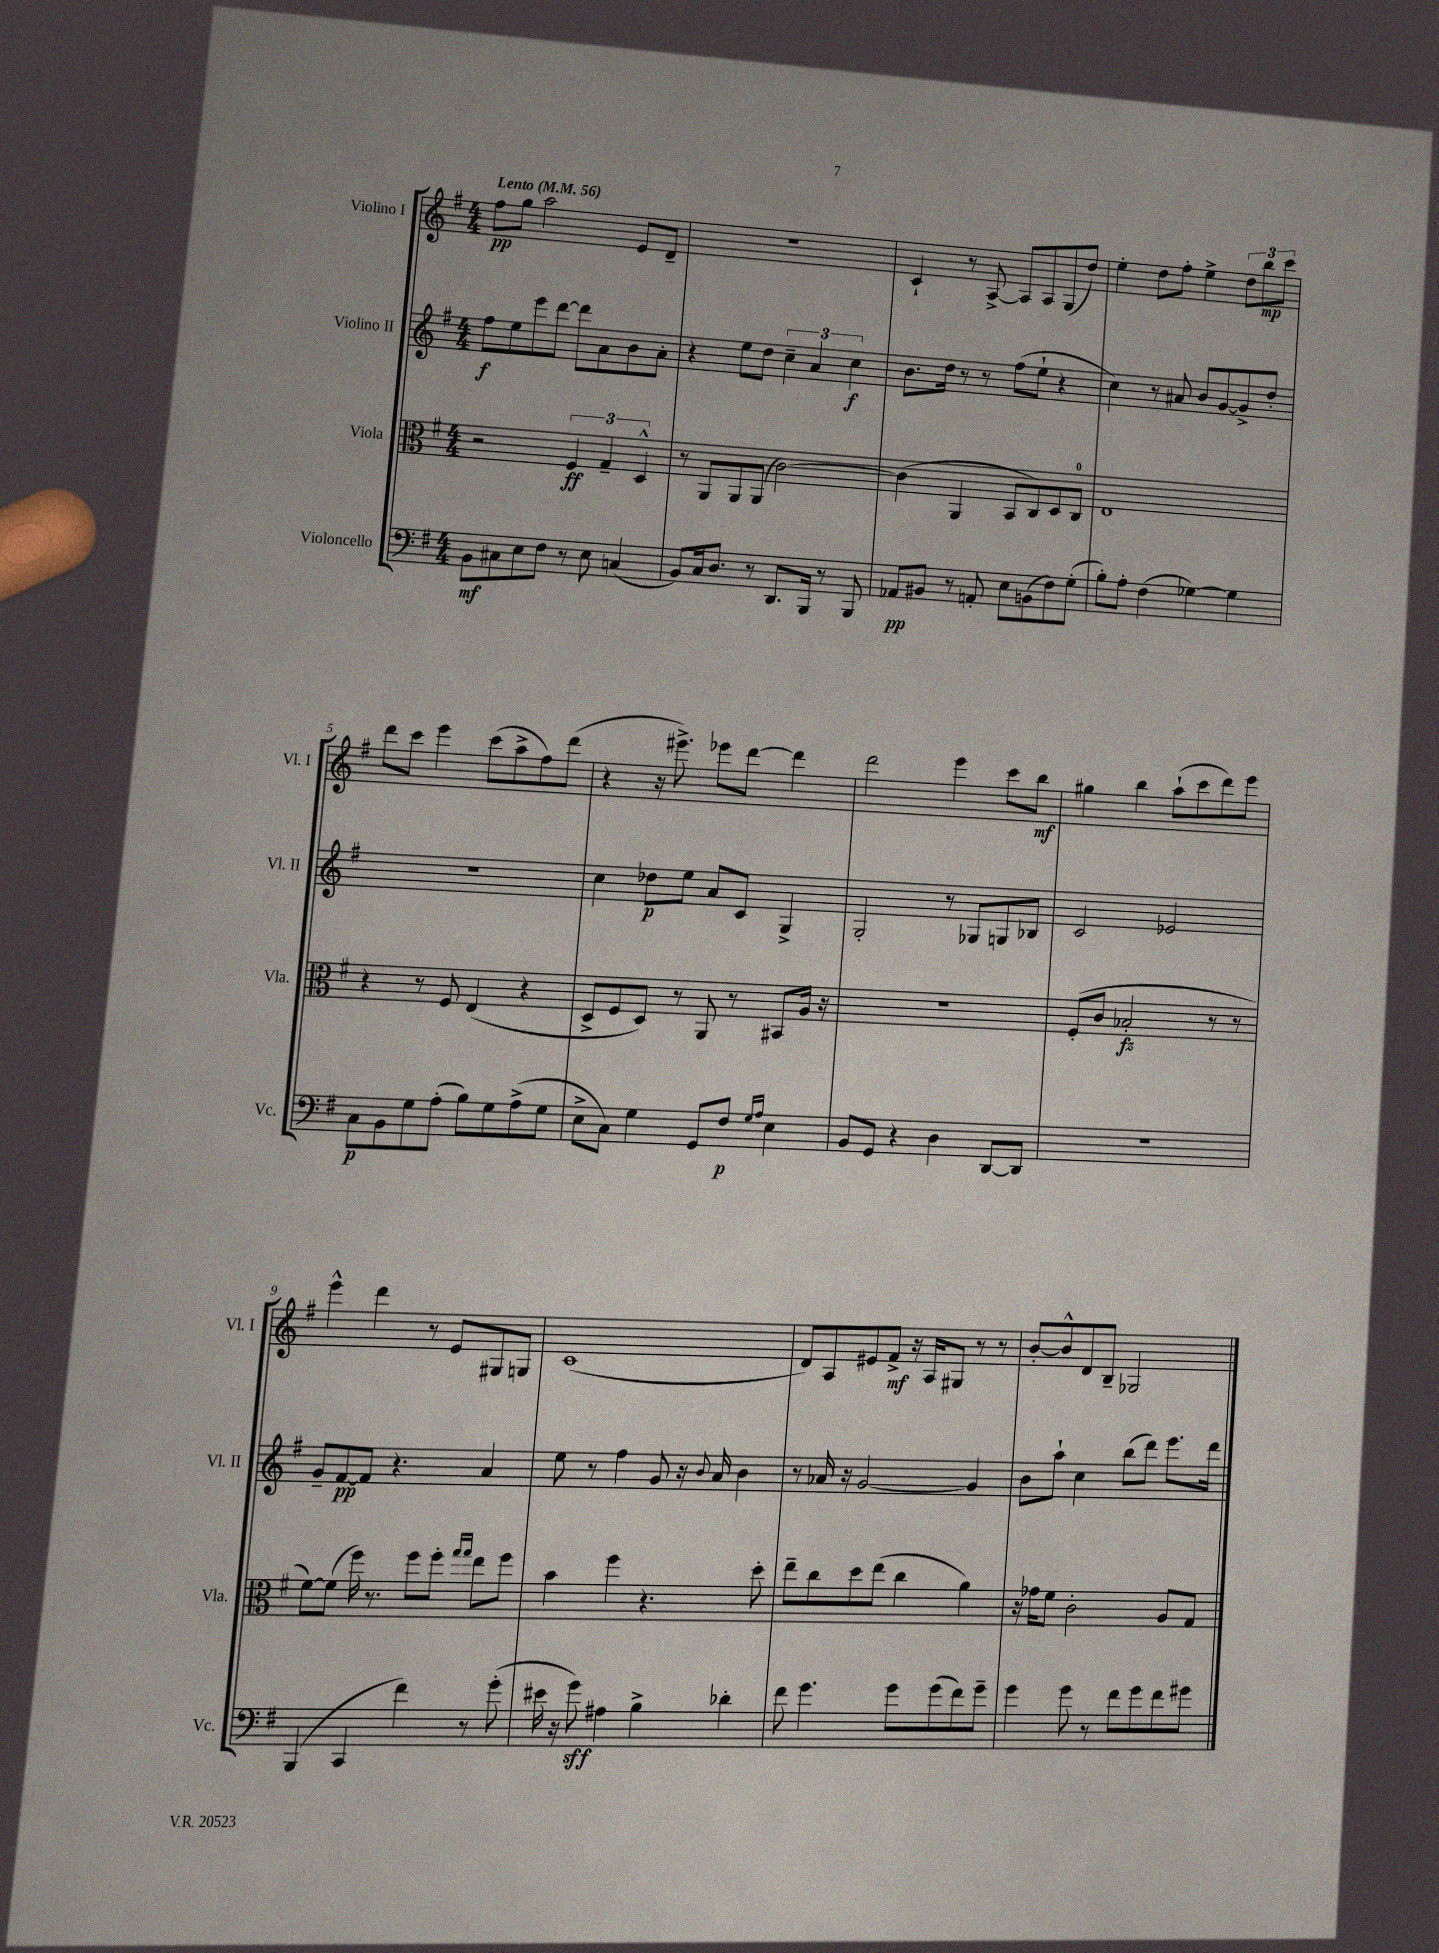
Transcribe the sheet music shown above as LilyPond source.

<<
\new StaffGroup <<
\new Staff = "s0" \with { instrumentName = "Violino I" shortInstrumentName = "Vl. I" } {
    \clef treble \key g \major \numericTimeSignature \time 4/4 \tempo "Lento" 4 = 56
    fis''8\pp g''8 a''2 e'8 d'8-- |
    R1 |
    c'4-! r8 a8~-> a8 a8 g8( d''8) |
    e''4-. d''8 fis''8-. e''4-> \tuplet 3/2 { d''8 b''8\mp c'''8 } |
    d'''8 c'''8 e'''4 c'''8( a''8-> fis''8) d'''8( |
    r4 r16 eis'''8.->) ees'''8 d'''8~ d'''4 |
    d'''2 e'''4 c'''8 b''8\mf |
    gis''4 b''4 a''8-!( c'''8 d'''8) e'''8 |
    e'''4-^ d'''4 r8 e'8 gis8 g8 |
    c'1( |
    d'8) a8 eis'8 fis'8->\mf r16 a16 gis8 r8 r8 |
    b'8~-. b'8-^ d'8 b8-- ges2 \bar "|." |
}
\new Staff = "s1" \with { instrumentName = "Violino II" shortInstrumentName = "Vl. II" } {
    \clef treble \key g \major \numericTimeSignature \time 4/4
    fis''8\f e''8 e'''8 d'''8~ d'''8 a'8 b'8 a'8-. |
    r4 e''8 d''8 \tuplet 3/2 { c''4-- a'4 c''4\f } |
    b'8. d''16 r8 r8 fis''8( e''8-! r4 |
    c''4) r8 ais'8 b'8 g'8~ g'8-> d''8-. |
    r1 |
    c''4 des''8\p e''8 a'8 c'8 g4-> |
    g2-. r8 ges8 g8 bes8 |
    c'2 ees'2 |
    g'8-- fis'8~\pp fis'8 r4. a'4 |
    e''8 r8 fis''4 g'8 r16 \appoggiatura { b'8 } a'16 b'4 |
    r8 aes'16 r16 g'2~ g'4 |
    b'8 a''8-! c''4 b''8( d'''8) e'''8. d'''16 \bar "|." |
}
\new Staff = "s2" \with { instrumentName = "Viola" shortInstrumentName = "Vla." } {
    \clef alto \key g \major \numericTimeSignature \time 4/4
    r2 \tuplet 3/2 { fis4\ff g4-- d4-^ } |
    r8 a,8 a,8 a,8( c'2~) |
    c'4( a,4 b,8 c8) d8 c8-0 |
    e1 |
    r4 r8 fis8 e4( r4 |
    d8-> fis8 d8) r8 a,8 r8 bis,8 a16 r16 |
    R1 |
    fis8-.( c'8 bes2-.\fz r8 r8 |
    fis'8~) fis'8( fis''16) r8. fis''8 fis''8-. \grace { g''16 g''16 } e''8 fis''8 |
    b'4 fis''4 r4. d''8-. |
    e''8-- c''8 d''8 e''8( c''4 a'4) |
    r16 ges'16 fis'8 c'2-. a8 g8 \bar "|." |
}
\new Staff = "s3" \with { instrumentName = "Violoncello" shortInstrumentName = "Vc." } {
    \clef bass \key g \major \numericTimeSignature \time 4/4
    b,8\mf cis8 e8 fis8 r8 e8 c4( |
    b,8) c16 d8. r8 d,8. b,,16 r8 b,,8 |
    aes,8\pp bis,8 r8 a,8-. e8 b,8( fis8) g8-.( |
    b8-.) a8-. fis4( ges4~) ges4 |
    c8\p b,8 g8 a8-.( b8) g8 a8->( g8 |
    e8-> c8) g4 g,8 fis8\p \grace { g16 a16 } e4 |
    b,8 g,8 r4 d4 d,8~ d,8 |
    r1 |
    b,,4( c,4 fis'4) r8 g'8-.( |
    eis'16 r16 g'8\sff) ais4 b4-> des'4-. |
    fis'8 g'4. g'8 g'8( fis'8) g'8-- |
    g'4 g'8 r8 fis'8 g'8 fis'8 gis'8 \bar "|." |
}
>>
>>
